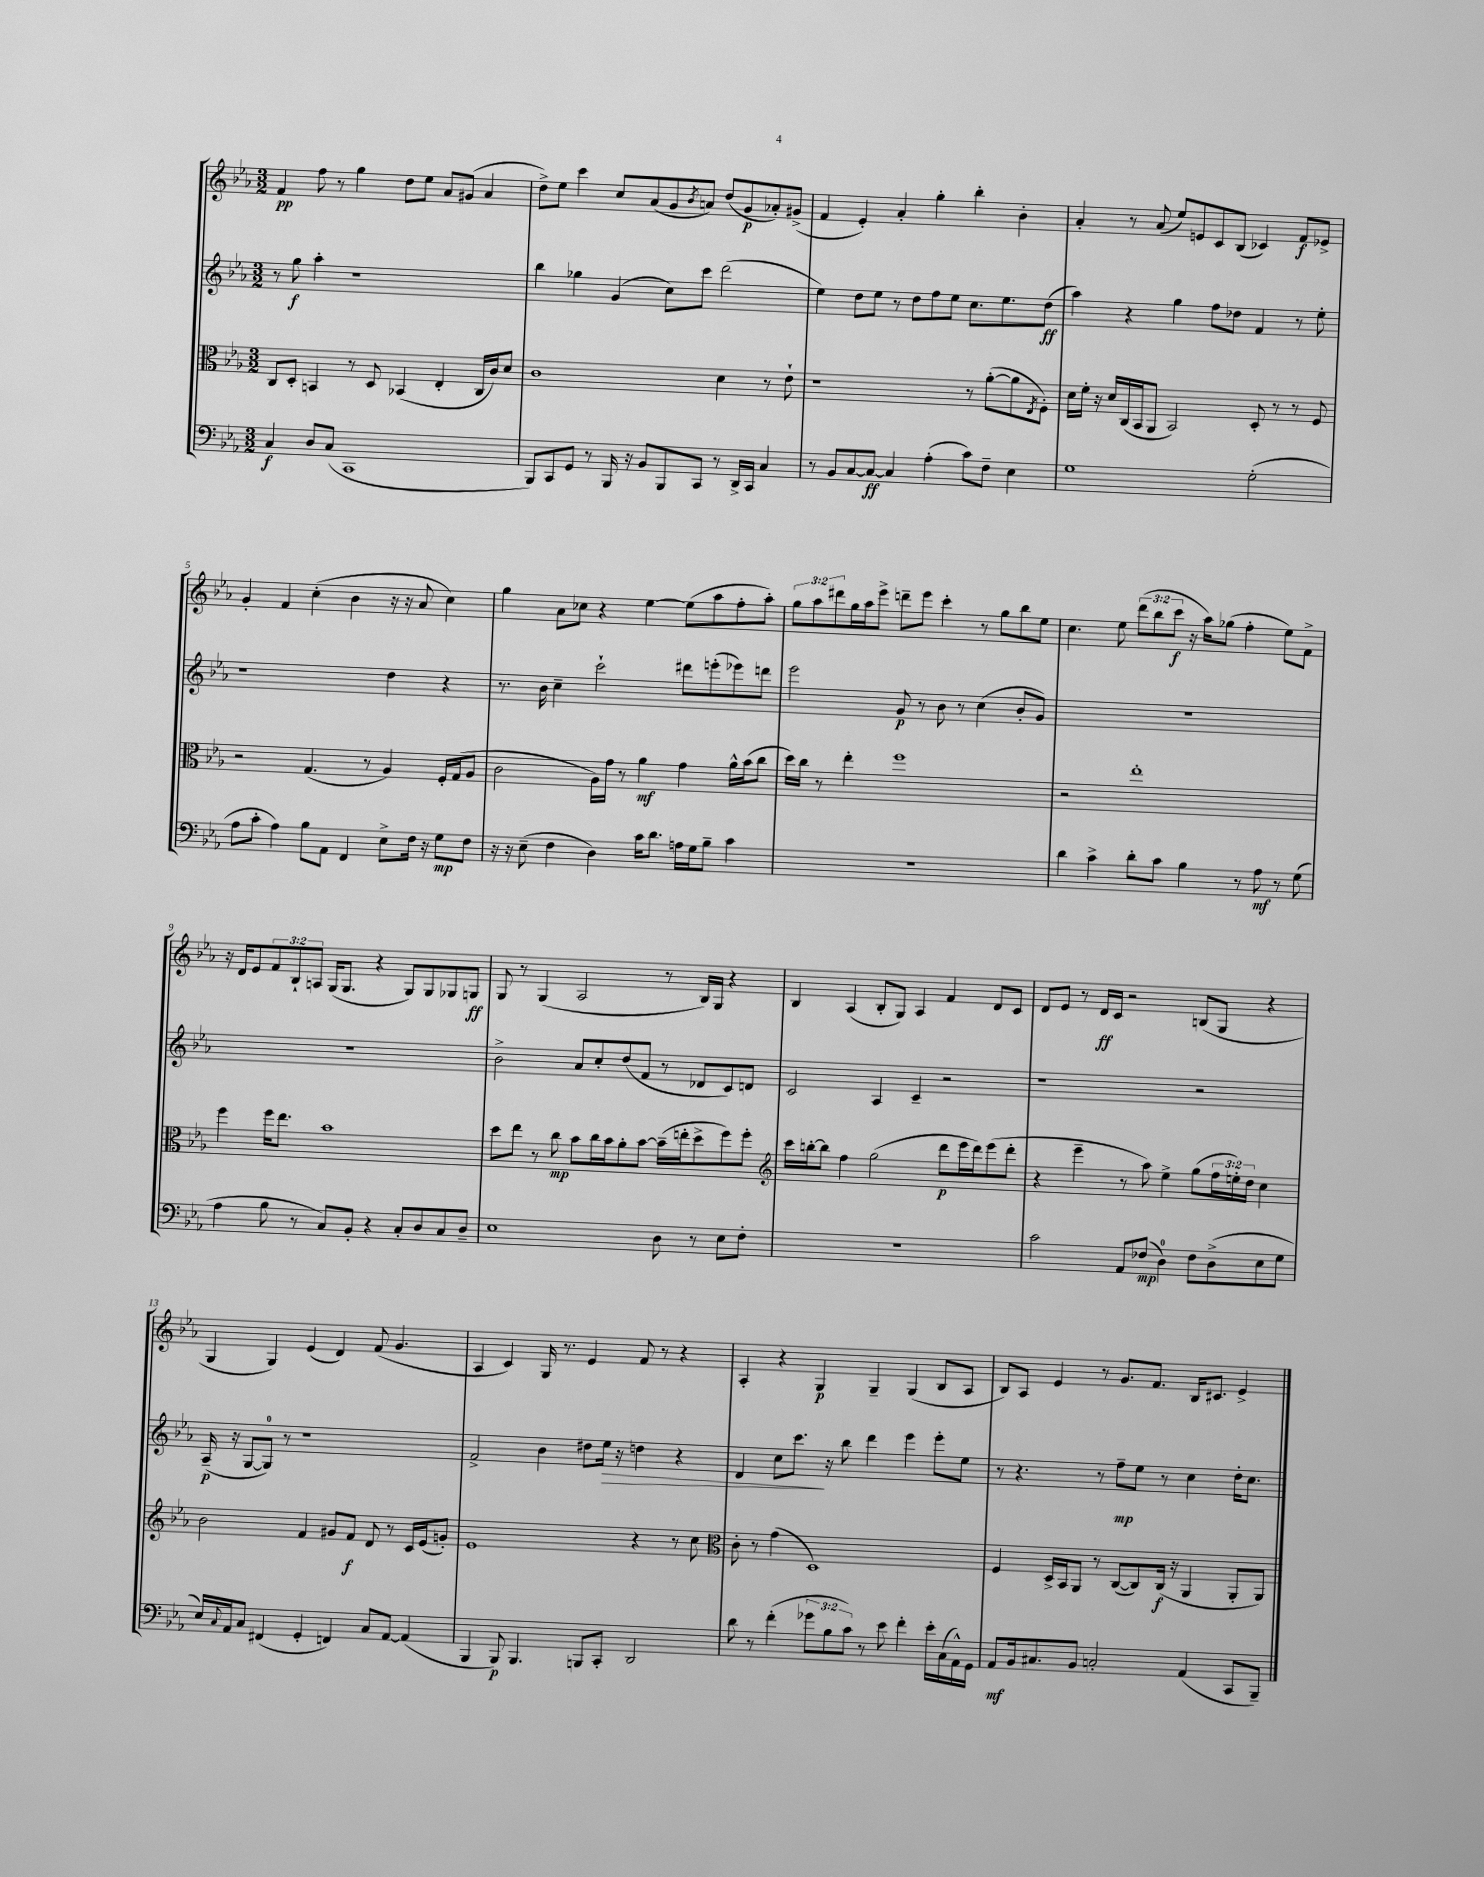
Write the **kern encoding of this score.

**kern	**kern	**kern	**kern
*staff4	*staff3	*staff2	*staff1
*clefF4	*clefC3	*clefG2	*clefG2
*k[b-e-a-]	*k[b-e-a-]	*k[b-e-a-]	*k[b-e-a-]
*M3/2	*M3/2	*M3/2	*M3/2
4C/	8C/L	8r	4f/
.	8D'/J	8gg\	.
8D/L	4BB/	4aa-'\	8ff\
(8C/J	.	.	8r
1CC	8r	1r	4gg\
.	8D/	.	.
.	(4BB-/	.	8dd\L
.	.	.	8ee-\J
.	4E-'/	.	8a-/L
.	.	.	(8g#/J
.	16C/LL	.	4a-/
.	16c/J)	.	.
.	8d/J	.	.
=	=	=	=
8BBB-/L)	1c	4bb-\	8dd^\L)
8CC/	.	.	8ee-\J
8GG/J	.	4gg-\	4ccc\
8r	.	.	.
16BBB-/	.	(4g/	8cc/L
16r	.	.	.
8BB-/L	.	.	(8a-/
8BBB-/	.	8cc\L)	8g/
.	.	.	8qb-/
8CC/J	.	8ccc\J	8a/J)
8r	4d\	(2ddd\	(8dd/L
16DD^/LL	.	.	8g/
16CC/JJ	.	.	.
4C/	8r	.	8a-'/)
.	8e-`\	.	(8g#^/J
=	=	=	=
8r	1r	4ee-\)	4f/
8BB-/L	.	.	.
[8C/	.	8dd\L	4e-'/)
8C/_J	.	8ee-\J	.
4C/]	.	8r	4a-'/
.	.	8dd\L	.
(4A-'\	.	8ff\	4gg'\
.	.	8ee-\J	.
8c\L)	8r	8.cc\L	4bb-'\
8F~\J	([8a-'\L	.	.
.	.	8.ee-\	.
4E-\	8a-\]	.	4b-'\
.	8qE-/	.	.
.	8F'\J)	(8dd\J	.
=	=	=	=
1G	16d\LL	4aa-\)	4a-'/
.	16f'\JJ	.	.
.	16r	.	.
.	16d/LL	.	.
.	(16C/	4r	8r
.	16BB-/J	.	.
.	8AA-/J	.	(8a-/
.	2BB-/)	4gg\	8ee-/L)
.	.	.	8e/
.	.	8ff\L	8c/
.	.	8dd-\J	(8B-/J
(2G'\	8D'/	4f/	4c-/)
.	8r	.	.
.	8r	8r	8f/L
.	8F/	8ee-'\	8e-^/J
=	=	=	=
8A-\L	2r	1r	4g'/
8c'\J	.	.	.
4A-\)	.	.	4f/
8B-\L	(4.G/	.	(4cc'\
8AA-\J	.	.	.
4FF/	.	.	4b-\
.	8r	.	.
8E-^\L	4A-/)	4dd\	16r
.	.	.	16r
16F\Jk	.	.	8a-/
16r	.	.	.
8G\L	16F'/LL	4r	4cc\)
.	(16G/J	.	.
8F\J	8A-/J	.	.
=	=	=	=
16r	2c\	8.r	4gg\
16r	.	.	.
(8E-~\	.	.	.
.	.	16b-\	.
4F\	.	4cc~\	8a-\L
.	.	.	8cc-\J
4D\)	16A-\LL)	2ccc`\	4r
.	16g\JJ	.	.
.	8r	.	.
16c\LK	4a-\	.	[4ee-\
8.d\J	.	.	.
16A\LL	4g\	8ddd#\L	(8ee-\]L
16G\J	.	.	.
8B-~\J	.	(8eee'\	8aa-\
4c\	16a-^^\LL	8eee-\)	8ff'\
.	(16b-\J	.	.
.	8cc\J	8ddd\J	8aa-'\J)
=	=	=	=
1.r	16dd\LL)	2eee-\	12gg\L
.	16cc\JJ	.	.
.	.	.	12aa-\
.	8r	.	.
.	.	.	12ddd#\
.	4ee-'\	.	16gg\L
.	.	.	16aa-\J
.	.	.	8eee-^\J
.	1ff	8g/	8ddd~\L
.	.	8r	8eee-\J
.	.	8b-\	4ccc'\
.	.	8r	.
.	.	(4cc\	8r
.	.	.	8gg\L
.	.	8b-'/L	8bb-\
.	.	8g/J)	8ee-\J
=	=	=	=
4d\	2r	1.r	4.cc\
4c^\	.	.	.
.	.	.	8ee-\
8d'\L	1ee-'	.	(12ddd\L
.	.	.	12bb-\
8c\J	.	.	.
.	.	.	12ccc\J
4B-\	.	.	16r
.	.	.	16aa-\LK)
.	.	.	(8gg-\J
8r	.	.	4ff'\
8A-\	.	.	.
8r	.	.	8ee-\L)
(8G\	.	.	8f^\J
=	=	=	=
4A-\	4ff\	1.r	16r
.	.	.	16d/LK
.	.	.	8e-/
8B-\	16ff\LK	.	12f/
.	8.ee-\J	.	.
.	.	.	12B-`/
8r	.	.	.
.	.	.	12A/J
8C/L)	1b-	.	(16G/LK
.	.	.	8.G/J
8BB-'/J	.	.	.
4r	.	.	4r
8C'/L	.	.	8G/L)
8D/	.	.	8G/
8C/	.	.	8G-/
8D~/J	.	.	8G/J
=	=	=	=
1E-	8dd\L	2b-^\	8G/
.	8ee-\J	.	8r
.	8r	.	(4G/
.	8cc\	.	.
.	8b-\L	8a-/L	2A-/
.	16cc\L	8cc'/	.
.	16b-\J	.	.
.	8a-'\	(8dd/	.
.	[8b-\J	8f/J	.
8D\	(16b-~\]LL	8r	8r
.	16ee'\J	.	.
8r	8dd^\	8d-/L	16B-/LL)
.	.	.	16G/JJ
8E-\L	8ff\)	8c/)	4r
8F'\J	8ff'\J	8d/J	.
=	=	=	=
*	*clefG2	*	*
1.r	16ccc\LL	2c/	4B-/
.	[16bb'\J	.	.
.	8bb\]J	.	.
.	4ff\	.	(4A-/
.	(2gg\	4A-/	8B-'/L
.	.	.	8G/J)
.	.	4c~/	4A-/
.	8ddd\L	2r	4f/
.	16eee-\L	.	.
.	16ddd\J)	.	.
.	(8eee-\	.	8d/L
.	8ddd'\J	.	8c/J
=	=	=	=
2c\	4r	1r	8d/L
.	.	.	8e-/J
.	4eee-~\	.	8r
.	.	.	16d/LL
.	.	.	16c/JJ
8AA-/L	8r	.	2r
(8F-/J	8aa-\)	.	.
4D\)	4ee-^\	.	.
8F-\L	(8gg\L	2r	(8B/L
(8D^\	24ff\L	.	8G/J
.	24ee'\)	.	.
.	24dd\JJ	.	.
8E-\	4cc\	.	4r
8G\J	.	.	.
=	=	=	=
16E-/LL)	2b-\	(16A-~/	4G/
8qqC/	.	.	.
16AA-/J	.	16r	.
8C/J	.	[8G/L	.
(4FF#/	.	8G/]J)	4G/)
.	.	8r	.
4GG'/	4f/	1r	(4e-/
4FF/)	8g#/L	.	4d/)
.	8f/J	.	.
8C/L	8d/	.	(8f/
[8AA-/J	8r	.	4.g/
(4AA-/]	16c/LL	.	.
.	(16e-/J	.	.
.	8g'/J)	.	.
=	=	=	=
4BBB-/	1e-	2f^/	4A-/
8BBB-/)	.	.	4c/)
4.BBB-/	.	.	.
.	.	4b-\	16G/
.	.	.	8.r
8BBB/L	.	8dd#\L	4e-/
8CC'/J	.	16ee-\Jk	.
.	.	16r	.
2DD/	4r	4dd\	8f/
.	.	.	8r
.	8r	4r	4r
.	8cc\	.	.
=	=	=	=
*	*clefC3	*	*
8d\	8c'\	4d/	4A-'/
8r	8r	.	.
(4f'\	(4g\	8cc\L	4r
.	.	8.ccc\J	.
12g-\L	1D)	.	4G/
.	.	16r	.
12B-\	.	.	.
.	.	8bb-\	.
12c\J)	.	.	.
8r	.	4ddd\	4G~/
8e-\	.	.	.
4f'\	.	4eee-\	(4G/
16e-'\LL	.	8eee-'\L	8B-/L
(16C\	.	.	.
16AA-^^\)	.	8ee-\J	8A-/J
16GG\JJ	.	.	.
=	=	=	=
8AA-/L	4F/	8r	8B-/L)
16BB-/k	.	4.r	8A-/J
8.C#/	.	.	.
.	16D^/LL	.	4e-/
.	16BB-/J	.	.
8BB-/J	8AA-/J	.	.
2C'/	8r	8r	8r
.	([8C/L	8ff~\L	8.g/L
.	8C/])	8ee-\J	.
.	.	.	8.f/J
.	(16C/Jk	8r	.
.	16r	.	.
(4AA-/	4AA-/	4cc\	16B-/LK
.	.	.	8.c#/J
8CC/L	8AA-'/L	16dd'\LK	4e-^/
.	.	8.cc\J	.
8BBB-~/J)	8AA-/J)	.	.
==	==	==	==
*-	*-	*-	*-
